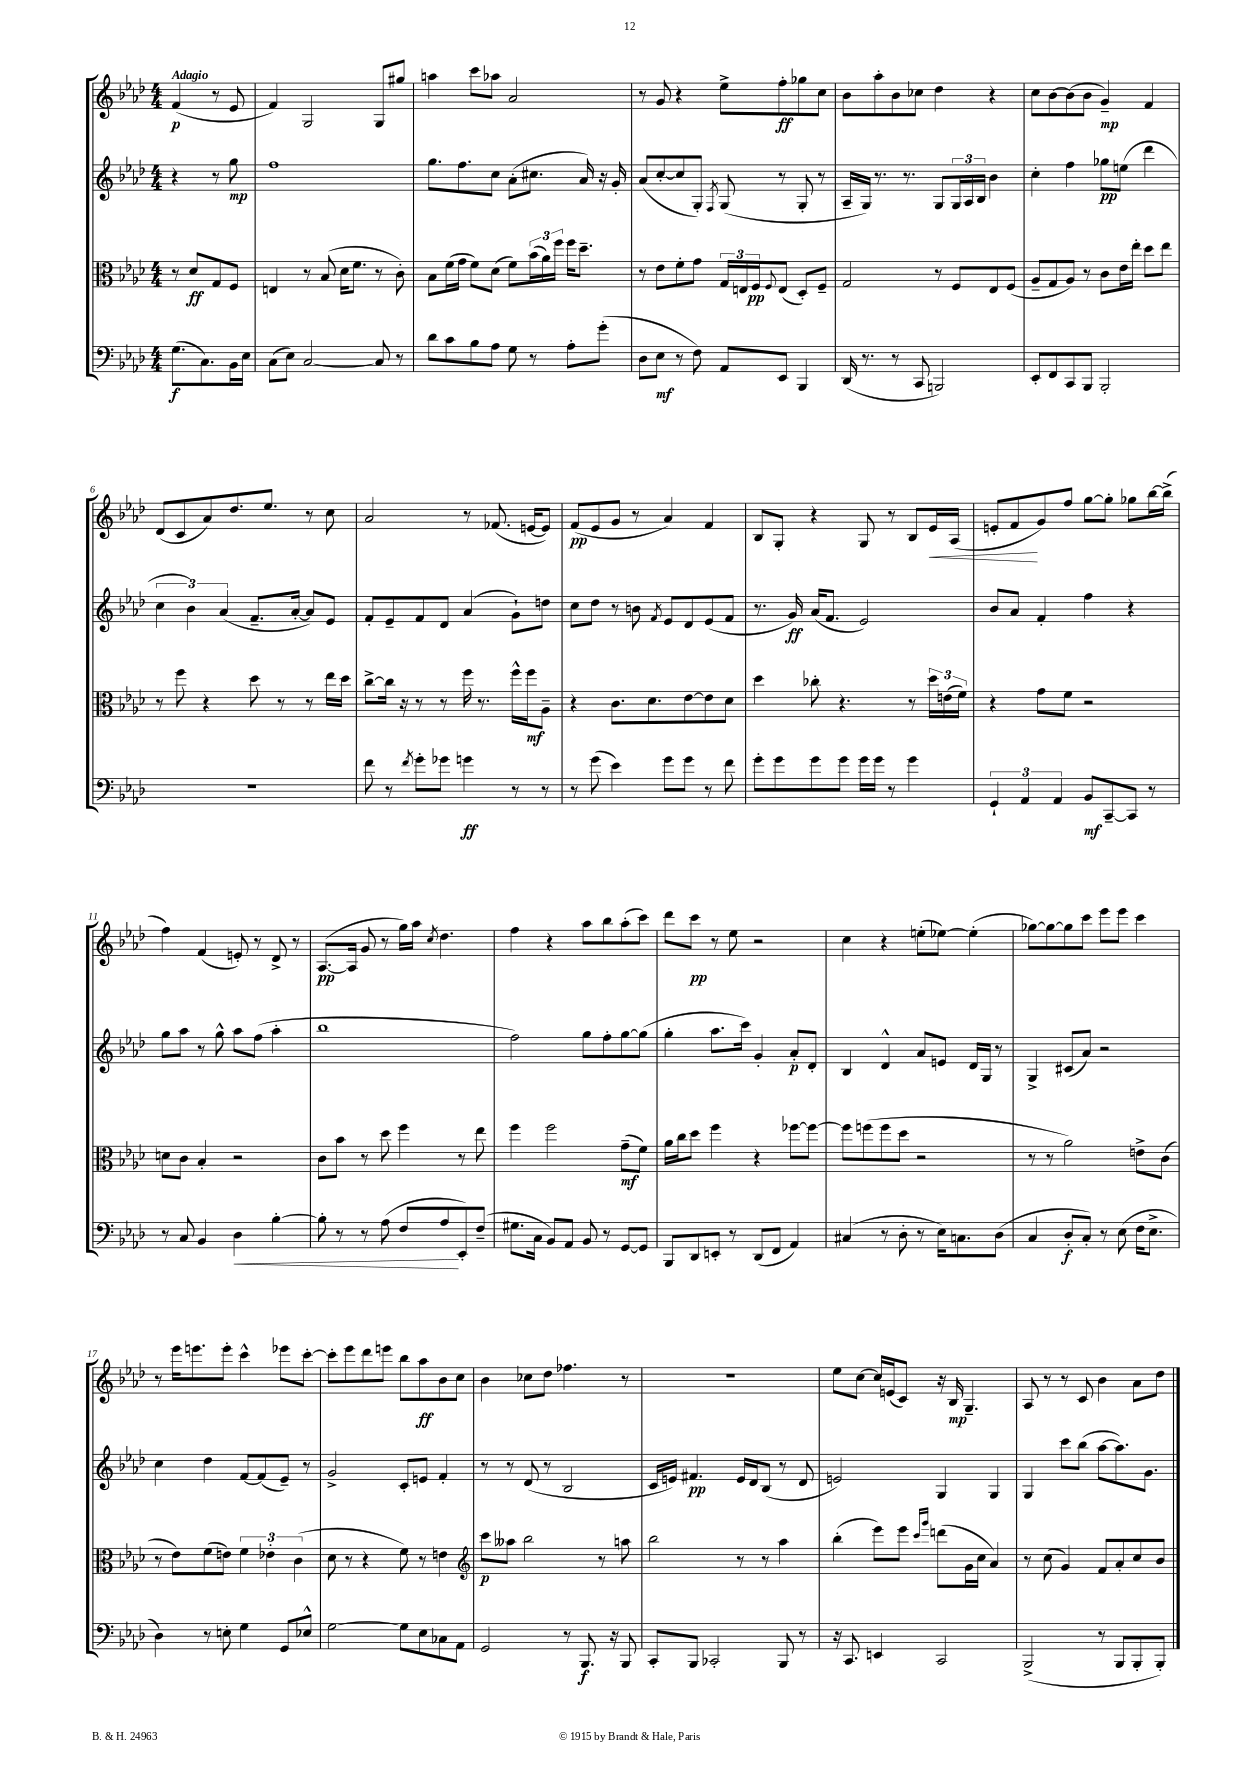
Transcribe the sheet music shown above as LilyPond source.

<<
\new StaffGroup <<
\new Staff = "s0" {
    \clef treble \key aes \major \numericTimeSignature \time 4/4 \partial 2 \tempo "Adagio"
    f'4\p( r8 ees'8 |
    f'4) g2 g8 gis''8 |
    a''4 c'''8 aes''8 aes'2 |
    r8 g'8 r4 ees''8-> f''8-.\ff ges''8 c''8 |
    bes'8 aes''8-. bes'8 ces''8 des''4 r4 |
    c''8 bes'8~ bes'8( bes'8 g'4--\mp) f'4 |
    des'8( c'8 aes'8) des''8. ees''8. r8 c''8 |
    aes'2 r8 fes'8.( e'16~ e'8) |
    f'8\pp( ees'8 g'8 r8 aes'4) f'4 |
    bes8 g8-. r4 g8 r8 bes8 ees'16\< aes16( |
    e'8-. f'8\! g'8) f''8 g''8~ g''8-. ges''8 bes''16~ bes''16->( |
    f''4) f'4( e'8-.) r8 des'8-> r8 |
    aes8.~\pp( aes16 g'8 r8 g''16) aes''16 \acciaccatura { c''8 } des''4. |
    f''4 r4 aes''8 bes''8 aes''8-.( c'''8) |
    des'''8 c'''8\pp r8 ees''8 r2 |
    c''4 r4 e''8-.( ees''8~) ees''4-.( |
    ges''8~) ges''8~ ges''8 c'''8 ees'''8 ees'''8 c'''4 |
    r8 ees'''16 e'''8. e'''8-. c'''4-^ ees'''8 c'''8~-. |
    c'''8-. ees'''8 des'''8 e'''8 bes''8 aes''8\ff bes'8 c''8 |
    bes'4 ces''8 des''8 fes''4. r8 |
    R1 |
    ees''8 c''8~ c''16 e'16( c'8) r16 bes16\mp g4.-- |
    aes8 r8 r8 c'8 bes'4 aes'8 des''8 \bar "|." |
}
\new Staff = "s1" {
    \clef treble \key aes \major \numericTimeSignature \time 4/4 \partial 2
    r4 r8 g''8\mp |
    f''1 |
    g''8. f''8. c''8 aes'8-.( cis''8. aes'16) r16 g'16-. |
    aes'8( c''8~-. c''8 g8-.) \acciaccatura { f8 } g8( r8 g8-. r8 |
    aes16-- g16) r8. r8. g8 \tuplet 3/2 { g16 aes16 bes16 } bes'4 |
    c''4-. f''4 ges''8\pp e''8( des'''4 |
    \tuplet 3/2 { c''4 bes'4) aes'4( } f'8.-- aes'16~-. aes'8) ees'8 |
    f'8-. ees'8-- f'8 des'8 aes'4( g'8-!) d''8 |
    c''8 des''8 r8 b'8 \acciaccatura { f'8 } ees'8 des'8 ees'8( f'8 |
    r8. g'16\ff) aes'16( f'8. ees'2) |
    bes'8 aes'8 f'4-. f''4 r4 |
    g''8 aes''8 r8 g''8-^ aes''8 f''8( aes''4-. |
    bes''1 |
    f''2) g''8 f''8-. g''8~ g''8( |
    g''4-. aes''8. c'''16) g'4-. aes'8-.\p des'8-. |
    bes4 des'4-^ aes'8 e'8 des'16 g16 r8 |
    g4-> cis'8( aes'8) r2 |
    c''4 des''4 f'8~ f'8( ees'8--) r8 |
    g'2-> c'8-. e'8 f'4-. |
    r8 r8 des'8( r8 bes2 |
    c'16 e'16) fis'4.\pp e'16 des'16 bes8( r8 des'8 |
    e'2) g4 g4 |
    g4 c'''8 bes''8( aes''8~ aes''8.) g'8. \bar "|." |
}
\new Staff = "s2" {
    \clef alto \key aes \major \numericTimeSignature \time 4/4 \partial 2
    r8 des'8\ff g8 f8 |
    e4 r8 bes8( des'16 f'8. r8 c'8-.) |
    bes8 f'16( g'16 f'8) des'8( f'8) \tuplet 3/2 { bes'16( aes'16) f''16 } f''16 des''8.-- |
    r8 ees'8 f'8-. g'8 \tuplet 3/2 { g16 e16 f16\pp } \appoggiatura { f8 } e8( des8-.) f8-- |
    g2 r8 f8 ees8 f8( |
    aes8-- g8 aes8) r8 c'8 ees'16 ees''16-. des''8 ees''8 |
    r8 f''8 r4 des''8 r8 r8 ees''16 des''16 |
    c''8~-> c''16 r16 r8 r8 f''16 r8. f''16-^ f''16\mf aes8-- |
    r4 c'8. des'8. ees'8~ ees'8 des'8 |
    des''4 ces''8-. r4. r8 \tuplet 3/2 { des''16 e'16( f'16) } |
    r4 g'8 f'8 r2 |
    d'8 c'8 bes4-. r2 |
    c'8 bes'8 r8 des''8 f''4 r8 ees''8 |
    f''4 f''2 g'8--\mf( f'8) |
    aes'16 c''16 des''8 f''4 r4 fes''8~ fes''8~ |
    fes''8 f''8( f''8 des''8 r2 |
    r8 r8 aes'2) e'8-> c'8( |
    r8 ees'8) f'8( e'8) \tuplet 3/2 { f'4 ees'4-. c'4( } |
    des'8 r8 r4 f'8) r8 e'4 |
    \clef treble c'''8\p aeses''8 bes''2 r8 a''8 |
    bes''2 r8 r8 aes''4 |
    bes''4-.( ees'''8) ees'''8 \grace { c'''16 g'''16 } d'''8( g'16 c''16 aes'4) |
    r8 c''8( g'4) f'8 aes'8-. c''8 bes'8 \bar "|." |
}
\new Staff = "s3" {
    \clef bass \key aes \major \numericTimeSignature \time 4/4 \partial 2
    g8.\f( c8.) bes,16 ees16 |
    c8( ees8) c2~ c8 r8 |
    des'8 c'8 bes8 aes8 g8 r8 aes8-. g'8-.( |
    des8 ees8\mf r8 f8) aes,8 ees,8 bes,,4 |
    des,16( r8. r8 c,8 b,,2) |
    ees,8-. f,8 c,8 bes,,8 bes,,2-. |
    R1 |
    f'8 r8 \acciaccatura { f'8 } g'8-. ges'8 g'4\ff r8 r8 |
    r8 g'8( ees'4) g'8 g'8 r8 f'8 |
    g'8-. g'8 g'8 g'8 g'16 g'16 r8 g'4 |
    \tuplet 3/2 { g,4-! aes,4 aes,4 } bes,8\mf c,8~-- c,8 r8 |
    r8 c8 bes,4 des4\< bes4~-. |
    bes8-. r8 r8 aes8( f8 aes8\! ees,8-.) f8--( |
    gis8. c16 bes,8) aes,8 bes,8 r8 g,8~ g,8 |
    bes,,8 des,8 e,8-. r8 des,8( f,8 aes,4) |
    cis4( r8 des8-. r8 ees16) c8. des8( |
    c4 des8-.\f c8-.) r8 ees8( f16 ees8.-> |
    des4) r8 e8-. g4 g,8 ees8-^ |
    g2~ g8 ees8 ces8 aes,8 |
    g,2 r8 bes,,8.\f r16 bes,,8 |
    c,8-. bes,,8 ces,2-. bes,,8 r8 |
    r16 c,8. e,4 c,2 |
    bes,,2->( r8 bes,,8 bes,,8-. bes,,8-.) \bar "|." |
}
>>
>>
